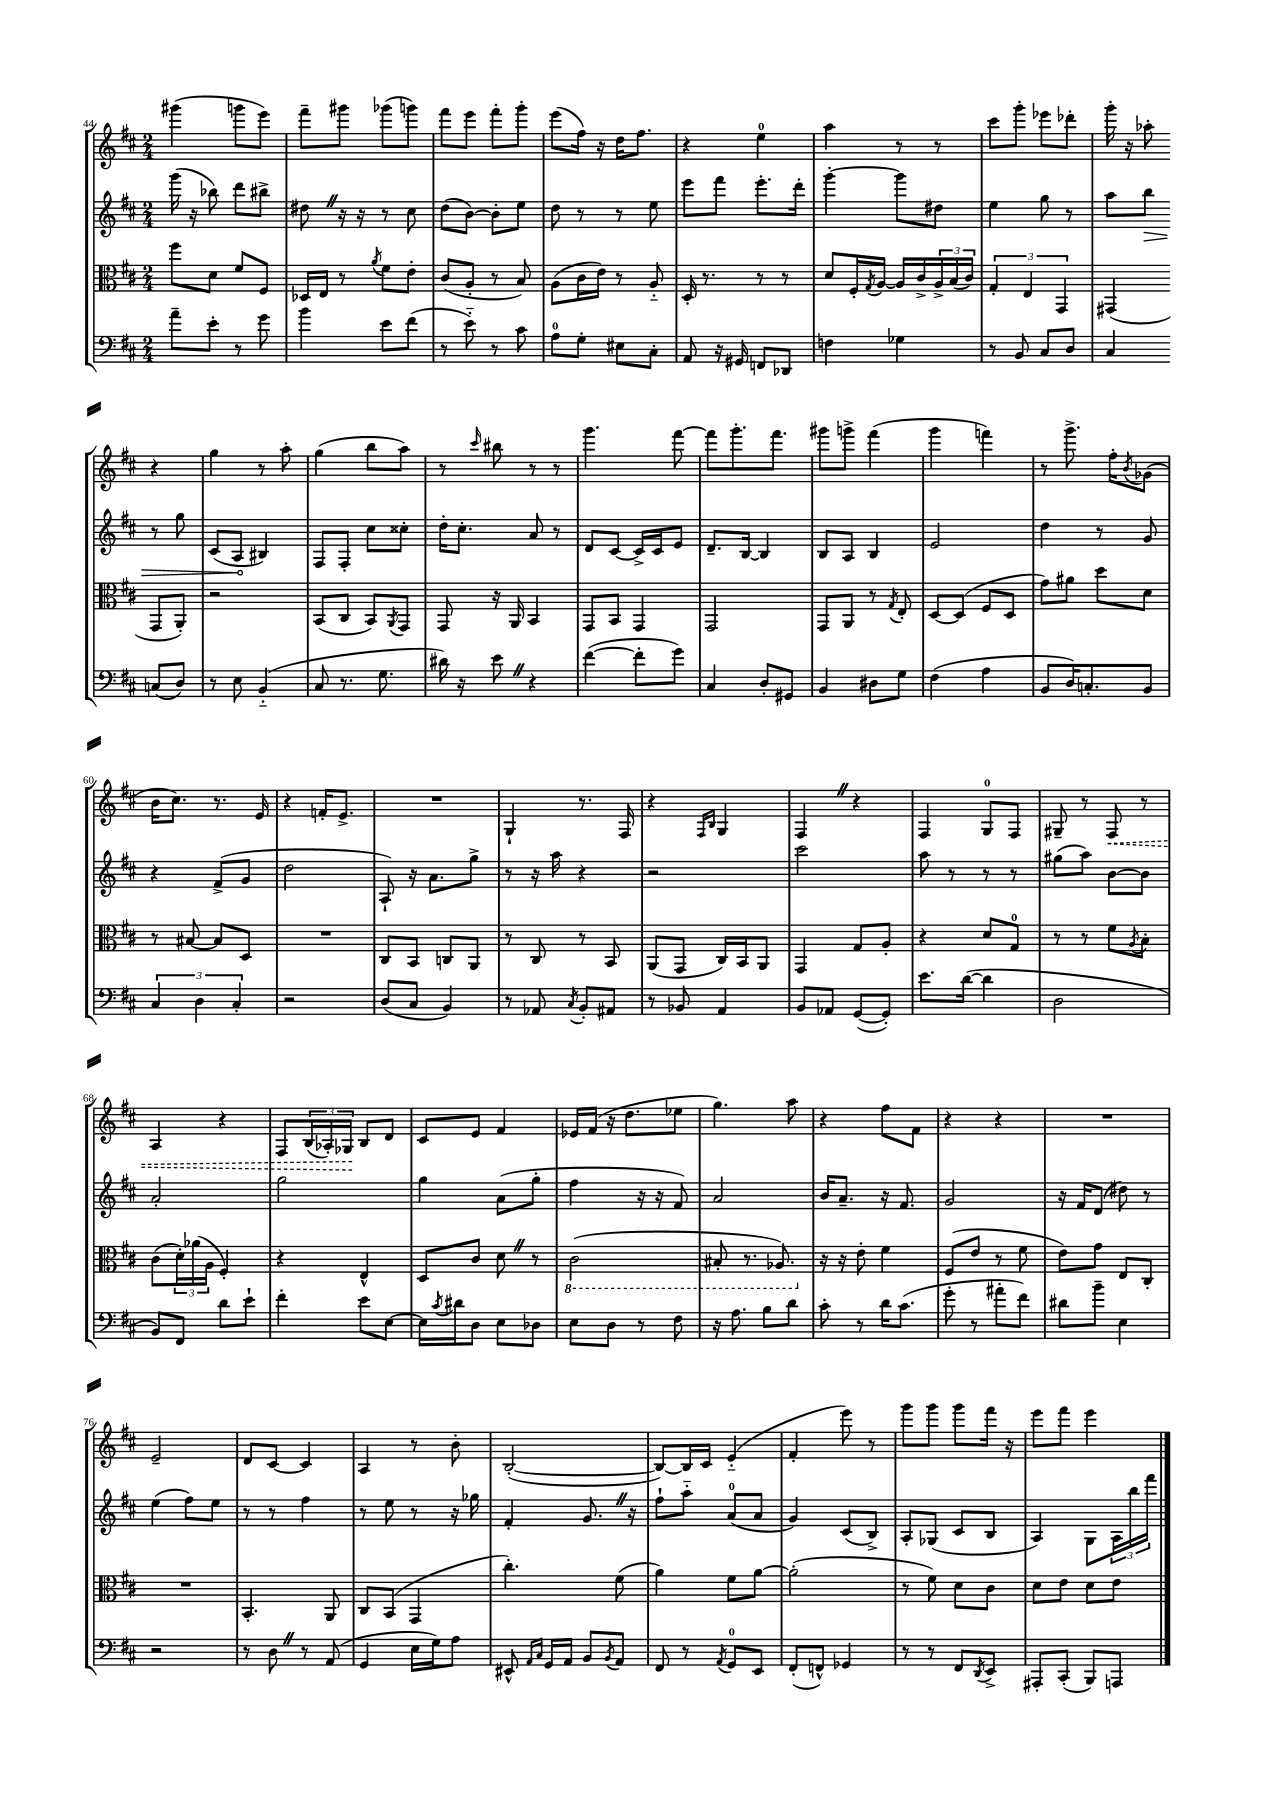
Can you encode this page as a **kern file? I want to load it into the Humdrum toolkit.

**kern	**kern	**kern	**kern
*staff4	*staff3	*staff2	*staff1
*clefF4	*clefC3	*clefG2	*clefG2
*k[f#c#]	*k[f#c#]	*k[f#c#]	*k[f#c#]
*M2/4	*M2/4	*M2/4	*M2/4
8a~	8ff#	(16ggg	(4ggg#
.	.	16r	.
8e'	8d	8bb-)	.
8r	8f#	8ddd	8ggg
8g	8F#	8bb#^	8eee)
=	=	=	=
4b	16D-	8dd#	8fff#~
.	16E	.	.
.	8r	16r	8ggg#
.	.	16r	.
.	8qa	.	.
8e	8f#	8r	(8ggg-
(8f#	8e'	8cc#	8ggg)
=	=	=	=
8r	(8c#	(8dd	8fff#
8e'~)	8A'	[8b)	8eee
8r	8r	8b']	8fff#'
8c#	8B)	8ee	8ggg'
=	=	=	=
8A	(8A	8dd	(8eee
8G'	16c#	8r	16ff#)
.	16e)	.	16r
8E#	8r	8r	16dd
.	.	.	8.ff#
8C#'	8A'~	8ee	.
=	=	=	=
8AA	16D'	8eee	4r
.	8.r	.	.
16r	.	8fff#	.
16GG#	.	.	.
8FF	8r	8.eee'	4ee
8DD-	8r	.	.
.	.	16ddd'	.
=	=	=	=
4F	8d	[4ggg'	4aa
.	16F#'	.	.
.	8qG	.	.
.	[16A	.	.
4G-	16A]	8ggg]	8r
.	16c#^	.	.
.	24A^	8dd#	8r
.	(24B	.	.
.	24c#)	.	.
=	=	=	=
8r	6G'	4ee	8ccc#
8BB	.	.	8ggg'
.	6E	.	.
8C#	.	8gg	8eee-
.	6GG	.	.
8D	.	8r	8ddd-'
=	=	=	=
4C#	(4GG#	8aa	16ggg'
.	.	.	16r
.	.	8bb	8aa-'
(8C	8GG#	8r	4r
8D)	8AA')	8gg	.
=	=	=	=
8r	2r	(8c#	4gg
8E	.	8A	.
(4BB'~	.	4B#)	8r
.	.	.	8aa'
=	=	=	=
8C#	(8BB	8F#	(4gg
8.r	8C#	8F#'	.
.	8BB)	8cc#	8bb
8.G	.	.	.
.	8qAA	.	.
.	8GG	8cc##'	8aa)
=	=	=	=
16d#)	8GG	16dd'	8r
16r	.	8.cc#'	.
.	.	.	16qqccc#
8e	16r	.	8bb#
.	16AA	.	.
4r	4BB	8a	8r
.	.	8r	8r
=	=	=	=
([4f#	8GG	8d	4.ggg
.	8BB	[8c#	.
8f#']	4GG	16c#^]	.
.	.	16c#	.
8g)	.	8e	[8fff#
=	=	=	=
4C#	2GG	8.d~	8fff#]
.	.	.	8.ggg'
.	.	[16B	.
8D'	.	4B]	.
.	.	.	8.fff#
8GG#	.	.	.
=	=	=	=
4BB	8GG	8B	8ggg#
.	8AA	8A	8ggg^
8D#	8r	4B	(4fff#
.	8qG	.	.
8G	8E'	.	.
=	=	=	=
(4F#	[8D	2e	4ggg
.	(8D]	.	.
4A	8F#	.	4fff)
.	8D	.	.
=	=	=	=
8BB	8g)	4dd	8r
16D)	8a#	.	8.ggg^
8.C'	.	.	.
.	8dd	8r	.
.	.	.	16ff#'
.	.	.	8qb
8BB	8d	8g	(8g-
=	=	=	=
6C#	8r	4r	16b
.	.	.	8.cc#)
.	[8B#	.	.
6D	.	.	.
.	8B#]	(8f#^	8.r
6C#'	.	.	.
.	8D	8g	.
.	.	.	16e
=	=	=	=
2r	2r	2dd	4r
.	.	.	16f'
.	.	.	8.e^
=	=	=	=
(8D	8C#	8A`)	2r
8C#	8BB	16r	.
.	.	8.a	.
4BB)	8C	.	.
.	8AA	8gg^	.
=	=	=	=
8r	8r	8r	4G`
8AA-	8C#	16r	.
.	.	16aa	.
8qC#	.	.	.
8BB'	8r	4r	8.r
8AA#	8BB	.	.
.	.	.	16F#
=	=	=	=
8r	(8AA	2r	4r
8BB-	8GG	.	.
.	.	.	16qqF#
.	.	.	16qqB
4AA	16C#)	.	4G
.	16BB	.	.
.	8AA	.	.
=	=	=	=
8BB	4GG	2ccc#	4F#
8AA-	.	.	.
([8GG	8G	.	4r
8GG'])	8A'	.	.
=	=	=	=
8.e	4r	8aa	4F#
.	.	8r	.
([16d	.	.	.
4d]	8d	8r	8G
.	8G	8r	8F#
=	=	=	=
2D	8r	(8gg#	8G#~
.	8r	8aa)	8r
.	8f#	[8b	8F#
.	8qA	.	.
.	8B'	8b]	8r
=	=	=	=
8BB)	(8c#	2a'	4A
8FF#	24d')	.	.
.	(24a-	.	.
.	24A	.	.
8d	4F#')	.	4r
8e`	.	.	.
=	=	=	=
4f#'	4r	2gg	8F#
.	.	.	(24B
.	.	.	24A-')
.	.	.	24G-
8e	4E^^	.	8B
[8E	.	.	8d
=	=	=	=
16E]	8D	4gg	8c#
8qc#	.	.	.
16d#	.	.	.
8D	8c#	.	8e
8E	8d	(8a	4f#
8D-	8r	8gg'	.
=	=	=	=
8E	(2C#	4ff#	16e-
.	.	.	(16f#
8D	.	.	16r
.	.	.	8.dd
8r	.	16r	.
.	.	16r	.
8F#	.	8f#)	8ee-
=	=	=	=
16r	8BB#'	2a	4.gg)
8.A	.	.	.
.	8.r	.	.
8B	.	.	.
.	8.AA-)	.	.
8d	.	.	8aa
=	=	=	=
8c#'	16r	16b	4r
.	16r	8.a~	.
8r	8e'	.	.
16d	4f#	16r	8ff#
(8.c#	.	8.f#	.
.	.	.	8f#
=	=	=	=
8g'	(8F#	2g	4r
8r	8e	.	.
8a#'	8r	.	4r
8f#)	8f#	.	.
=	=	=	=
8d#	8e)	16r	2r
.	.	16f#	.
8b~	8g	(8d	.
4E	8E	8dd#)	.
.	8C#'	8r	.
=	=	=	=
2r	2r	(4ee	2e~
.	.	8ff#)	.
.	.	8ee	.
=	=	=	=
8r	4.BB'	8r	8d
8D	.	8r	[8c#
8r	.	4ff#	4c#]
(8AA	8AA	.	.
=	=	=	=
4GG	8C#	8r	4A
.	(8BB	8ee	.
16E	4GG	8r	8r
16G)	.	.	.
8A	.	16r	8b'
.	.	16gg-	.
=	=	=	=
8EE#^^	4.cc#')	4f#'	([2B'
16qqAA	.	.	.
16qqC#	.	.	.
16GG	.	.	.
16AA	.	.	.
8BB	.	8.g	.
8qBB	.	.	.
8AA	(8f#	.	.
.	.	16r	.
=	=	=	=
8FF#	4a)	8ff#`	8B_)
8r	.	8aa'~	16B]
.	.	.	16c#
8qAA	.	.	.
8GG	8f#	(8a	(4e'~
8EE	[8a	8a	.
=	=	=	=
(8FF#'	(2a']	4g)	4f#'
8FF^^)	.	.	.
4GG-	.	(8c#	8eee)
.	.	8B^)	8r
=	=	=	=
8r	8r	8A'	8ggg
8r	8f#)	(8G-	8ggg
8FF#	8d	8c#	8ggg
8qDD	.	.	.
8EE^	8c#	8B	16fff#
.	.	.	16r
=	=	=	=
8AAA#'	8d	4A)	8eee
(8CC#'	8e	.	8fff#
8BBB)	8d	8G	4eee
8AAA	8e	24A	.
.	.	24bb	.
.	.	24fff#	.
==	==	==	==
*-	*-	*-	*-
